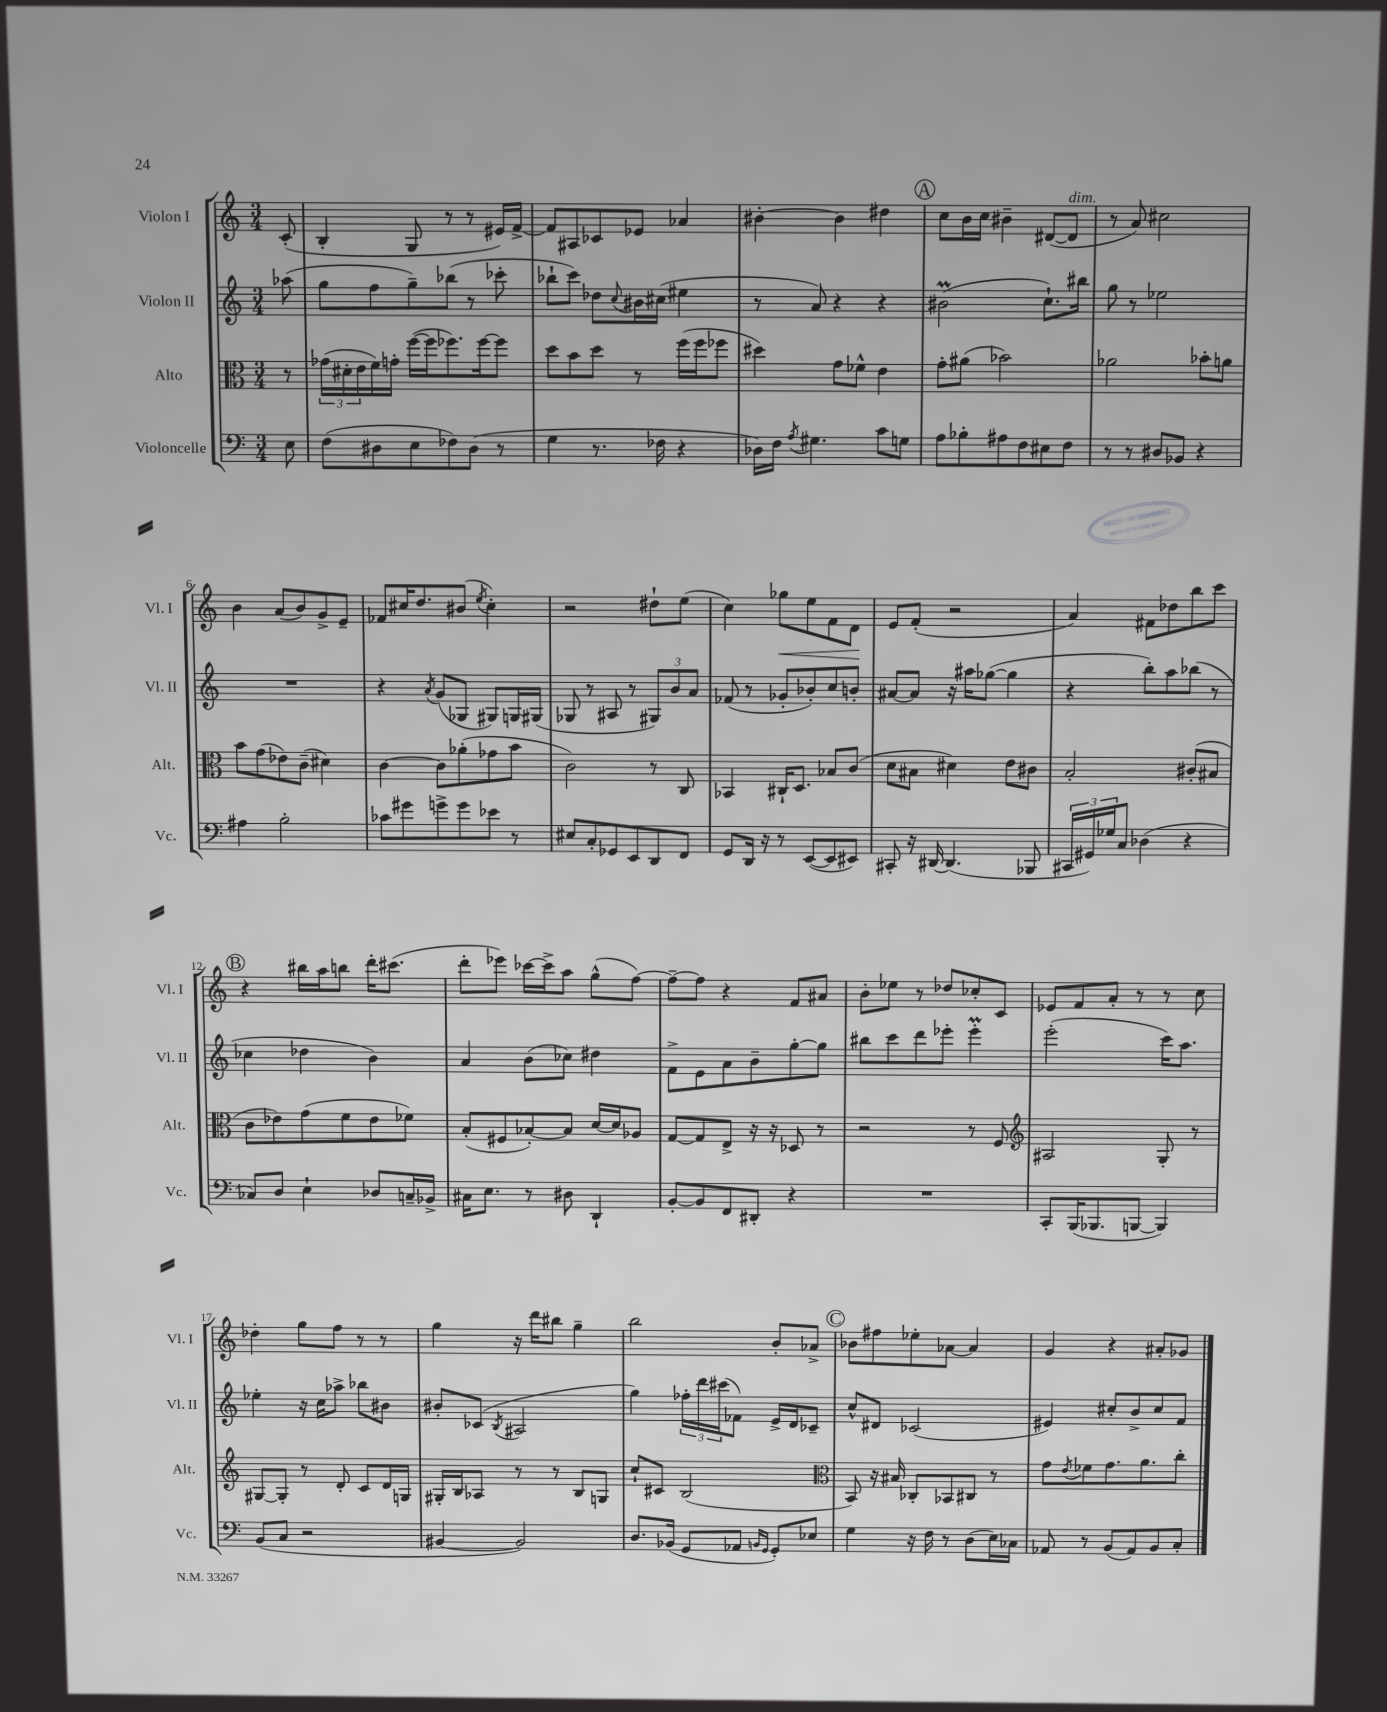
<<
\new StaffGroup <<
\new Staff = "s0" \with { instrumentName = "Violon I" shortInstrumentName = "Vl. I" } {
    \clef treble \key c \major \numericTimeSignature \time 3/4 \partial 8
    c'8-.( |
    b4-. g8 r8 r8 eis'16) f'16~-> |
    f'8 ais8 ces'8 ees'8 aes'4 |
    bis'4~-. bis'4 dis''4 |
    \mark \markup { \circle "A" } c''8 b'16 c''16 bis'4-- dis'8~( dis'8^\markup { \italic "dim." } |
    r8 a'8) cis''2 |
    b'4 a'8( b'8) g'8-> e'8-- |
    fes'8 cis''16 d''8. bis'8( \acciaccatura { e''8 } cis''4-.) |
    r2 dis''8-! e''8( |
    c''4) ges''8\< e''8 f'8 d'8\! |
    e'8 f'8-.( r2 |
    a'4) fis'8 des''8 b''8 c'''8 |
    \mark \markup { \circle "B" } r4 bis''16 a''16 b''8 d'''16-. cis'''8.( |
    d'''8-. ees'''8) ces'''16~ ces'''16-> a''8 g''8-^( f''8~) |
    f''8~-- f''8 r4 f'8 ais'8 |
    b'8-. ees''8 r8 des''8 ces''8-. c'8 |
    ees'8 f'8 a'8-. r8 r8 c''8 |
    des''4-. g''8 f''8 r8 r8 |
    g''4 r16 d'''16 bis''8 g''4-- |
    b''2 b'8-. aes'8-> |
    \mark \markup { \circle "C" } bes'8 fis''8 ees''8-. aes'8~ aes'4 |
    g'4 r4 ais'8-. ges'8 \bar "|." |
}
\new Staff = "s1" \with { instrumentName = "Violon II" shortInstrumentName = "Vl. II" } {
    \clef treble \key c \major \numericTimeSignature \time 3/4 \partial 8
    aes''8( |
    g''8 f''8 g''8--) bes''8( r8 ces'''8-. |
    bes''8-! c'''8) des''8 \appoggiatura { c''8 } bis'16 cis''16( eis''4 |
    r8 a'8) r4 r4 |
    \mark \markup { \circle "A" } bis'2\prall( c''8.-!) bis''16 |
    g''8 r8 ees''2 |
    R2. |
    r4 \acciaccatura { a'8 } g'8( ges8 gis8) g16 gis16( |
    ges8 r8 ais8 r8 \tuplet 3/2 { gis8) b'8 a'8 } |
    fes'8( r8 ges'8-. bes'8-.) c''8 b'8-. |
    ais'8~ ais'8 r16 ais''16 ges''8~( ges''4 |
    r4 b''8-.) a''8 bes''8( r8 |
    \mark \markup { \circle "B" } ces''4 des''4 b'4) |
    a'4 b'8( ces''8) dis''4 |
    f'8-> e'8 a'8 b'8-- g''8~-. g''8 |
    bis''8 c'''8 d'''8 ees'''8-. ees'''4-.\prall |
    e'''2-.( c'''16) a''8. |
    ees''4-. r16 c''16 aes''8-> bes''8 bis'8 |
    bis'8-. ces'8( \acciaccatura { b8 } ais2 |
    g''4) \tuplet 3/2 { fes''16-. d'''16 cis'''16( } fes'8) e'16-> d'16 ces'8-- |
    \mark \markup { \circle "C" } c''8-^ dis'8 ces'2( |
    eis'4) cis''8-. b'8-> cis''8 f'8 \bar "|." |
}
\new Staff = "s2" \with { instrumentName = "Alto" shortInstrumentName = "Alt." } {
    \clef alto \key c \major \numericTimeSignature \time 3/4 \partial 8
    r8 |
    \tuplet 3/2 { ges'16( dis'16-. e'16 } f'16) g'16-. f''16~( f''16 fes''8.) fes''16~ fes''8 |
    d''8 b'8 d''8 r8 f''16( f''16 fes''8 |
    dis''4) g'8 fes'8-^ e'4 |
    \mark \markup { \circle "A" } g'8-. ais'8( bes'2) |
    aes'2 bes'8-. a'8 |
    b'8 g'8( ees'8) c'8--( dis'4) |
    c'4~ c'8 aes'8-.( ges'8 b'8 |
    c'2) r8 c8 |
    bes,4 cis16-! d8. bes8 c'8( |
    d'8 bis8 dis'4) e'8 cis'8 |
    b2-. cis'8-.( bis8 |
    \mark \markup { \circle "B" } c'8 ees'8) g'8( f'8 ees'8 fes'8) |
    b8-.( fis8 bes8~-.) bes8 d'16~ d'16 aes8 |
    g8~ g8 e8-> r16 r16 des8 r8 |
    r2 r8 f8 |
    \clef treble ais2 g8-. r8 |
    gis8~ gis8-. r8 d'8-. c'8 d'16 g16 |
    gis16-. b16 aes8 r8 r8 b8 g8 |
    c''8-! cis'8 b2( |
    \mark \markup { \circle "C" } \clef alto b,8) r16 bis16 ces8-. bes,8 cis8 r8 |
    g'8 \acciaccatura { e'8 } fes'8 g'8. a'8. c''8-. \bar "|." |
}
\new Staff = "s3" \with { instrumentName = "Violoncelle" shortInstrumentName = "Vc." } {
    \clef bass \key c \major \numericTimeSignature \time 3/4 \partial 8
    e8 |
    f8( dis8 e8 fes8) dis8( r8 |
    g4 r8. fes16 r4 |
    des16) f16 \acciaccatura { a8 } gis4. c'8 g8 |
    \mark \markup { \circle "A" } a8 bes8-. ais8 f8 eis8 f8 |
    r8 r8 dis8 bes,8 r4 |
    ais4 b2-. |
    ces'8 gis'8 g'8-> g'8 ees'8 r8 |
    eis8 c8-. ges,8 e,8 d,8 f,8 |
    g,8 d,16 r16 r8 e,8~( e,8 eis,8) |
    cis,8-. r16 dis,16~ dis,4.( bes,,8 |
    \tuplet 3/2 { cis,16 gis,16) ges16 } c8 des4( r4 |
    \mark \markup { \circle "B" } ces8) d8 e4-! des8 c16-- bes,16-> |
    cis16 e8. r8 dis8 d,4-! |
    b,8~-. b,8 f,8 dis,8-. r4 |
    R2. |
    c,8-. b,,16( bes,,8. b,,8~ b,,4) |
    b,8( c8 r2 |
    bis,4~ bis,2) |
    d8. bes,16( g,8 aes,8 \grace { b,16 g,16 } g,8-.) ees8 |
    \mark \markup { \circle "C" } g4 r16 f16 r8 d8( e16) ces16 |
    aes,8 r8 b,8( aes,8) b,8 c8-. \bar "|." |
}
>>
>>
